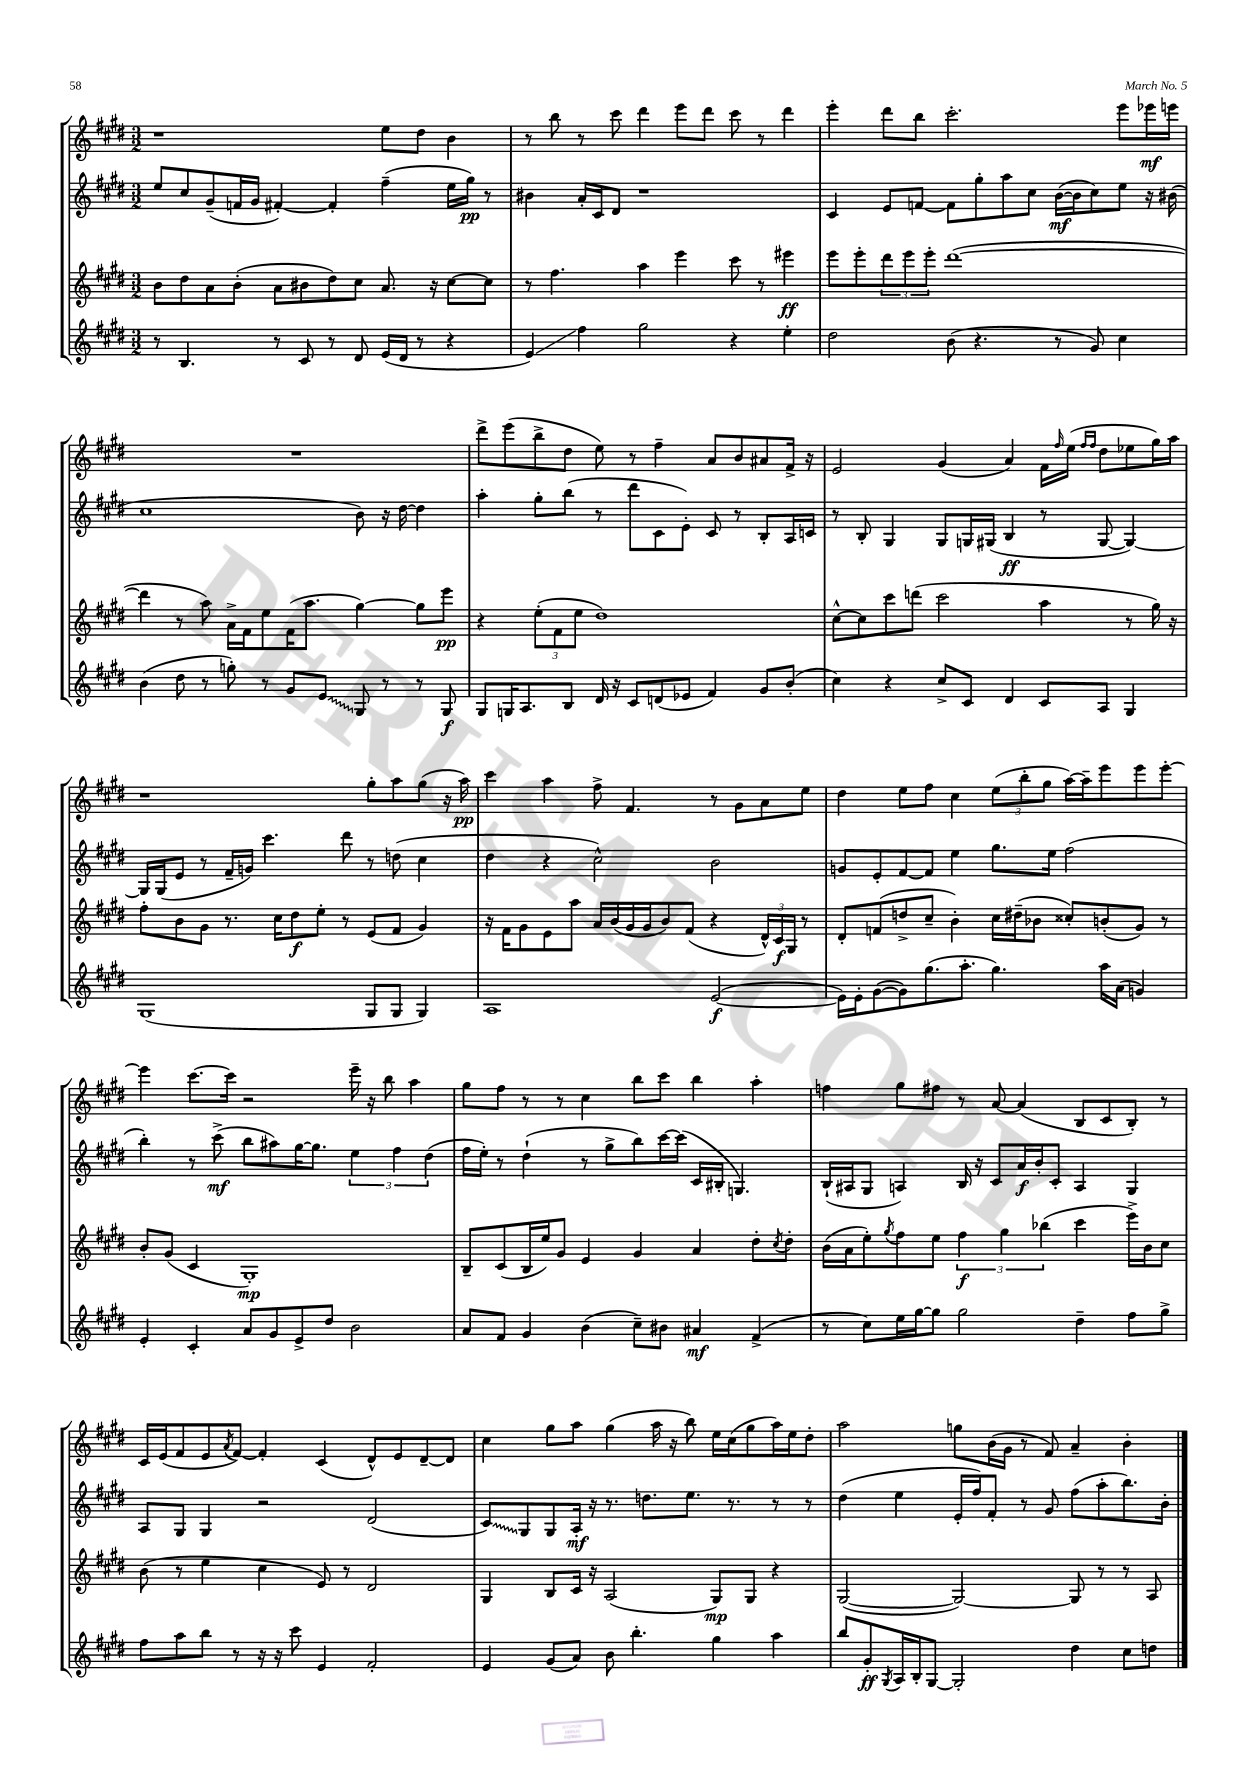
<<
\new StaffGroup <<
\new Staff = "s0" {
    \clef treble \key e \major \numericTimeSignature \time 3/2
    r1 e''8 dis''8 b'4 |
    r8 b''8 r8 cis'''8 dis'''4 e'''8 dis'''8 cis'''8 r8 dis'''4 |
    e'''4-. dis'''8 b''8 cis'''2.-. e'''8 ees'''16\mf e'''16 |
    R1. |
    dis'''8-> e'''8( b''8-> dis''8 e''8) r8 fis''4-- a'8 b'8 ais'8 fis'16-> r16 |
    e'2 gis'4( a'4) fis'16 \grace { fis''16 } e''16( \grace { fis''16 fis''16 } dis''8 ees''8 gis''16) a''16 |
    r1 gis''8-. a''8 gis''8( r16 a''16\pp) |
    cis'''4 a''4 fis''8-> fis'4. r8 gis'8 a'8 e''8 |
    dis''4 e''8 fis''8 cis''4 \tuplet 3/2 { e''8( b''8-. gis''8 } a''16~) a''16-- e'''8 e'''8 e'''8~-. |
    e'''4 cis'''8.~ cis'''16 r2 e'''16-- r16 b''8 a''4 |
    gis''8 fis''8 r8 r8 cis''4 b''8 cis'''8 b''4 a''4-. |
    f''4 gis''8 fis''8 r8 a'8~ a'4( b8 cis'8 b8-.) r8 |
    cis'16 e'16( fis'8 e'8 \acciaccatura { a'8 } fis'8~) fis'4-. cis'4( dis'8-^) e'8 dis'8~-- dis'8 |
    cis''4 gis''8 a''8 gis''4( a''16 r16 b''8) e''16 cis''16( gis''8 a''16) e''16 dis''8-. |
    a''2 g''8 b'16( gis'16 r8 fis'8) a'4-- b'4-. \bar "|." |
}
\new Staff = "s1" {
    \clef treble \key e \major \numericTimeSignature \time 3/2
    e''8 cis''8 gis'8--( f'16 gis'16 fis'4~-.) fis'4-. fis''4--( e''16 gis''16\pp) r8 |
    bis'4 a'16-. cis'16 dis'8 r1 |
    cis'4 e'8 f'8~ f'8 gis''8-. a''8 cis''8 b'16~\mf( b'16 cis''8) e''8 r16 bis'16( |
    cis''1 b'8) r16 dis''16~ dis''4 |
    a''4-. gis''8-. b''8( r8 dis'''8 cis'8 e'8-.) cis'8 r8 b8-. a16 c'16 |
    r8 b8-. gis4 gis8 g16 gis16( b4\ff r8 gis8~ gis4~) |
    gis16 gis16( e'8 r8 fis'16-- g'16) cis'''4. dis'''8 r8 d''8( cis''4 |
    dis''4 r4 cis''2-^) b'2 |
    g'8 e'8-. fis'8~ fis'8 e''4 gis''8. e''16 fis''2( |
    b''4-.) r8 cis'''8->\mf( b''8 ais''8) gis''16~ gis''8. \tuplet 3/2 { e''4 fis''4 dis''4( } |
    fis''16 e''16-.) r8 dis''4-!( r8 gis''8-> b''8) cis'''16~ cis'''16( cis'16 bis16-. g4.) |
    b16-!( ais16 gis8 a4) b16 r16 cis'8 a'16\f b'16-. cis'8-. a4 gis4 |
    a8 gis8 gis4 r2 dis'2( |
    \once \override Glissando.style = #'zigzag cis'8\glissando) gis8 gis8 a16-.\mf r16 r8. d''8. e''8. r8. r8 r8 |
    dis''4( e''4 e'16-. fis''16) fis'8-. r8 gis'8 fis''8( a''8-. b''8.) b'16-. \bar "|." |
}
\new Staff = "s2" {
    \clef treble \key e \major \numericTimeSignature \time 3/2
    b'8 dis''8 a'8 b'8-.( a'8 bis'8 dis''8) cis''8 a'8. r16 cis''8~ cis''8 |
    r8 fis''4. a''4 e'''4 cis'''8 r8 eis'''4\ff |
    e'''8 e'''8-. \tuplet 3/2 { dis'''8 e'''8 e'''8-. } dis'''1~( |
    dis'''4 r8 a''8) a'16-> fis'16 e''8 fis'16( a''8. gis''4~) gis''8 e'''8\pp |
    r4 \tuplet 3/2 { e''8-.( fis'8 e''8 } dis''1) |
    cis''8~-^ cis''8 cis'''8 d'''8( cis'''2 a''4 r8 gis''16) r16 |
    fis''8-. b'8 gis'8 r8. cis''16 dis''8\f e''8-. r8 e'8( fis'8 gis'4) |
    r16 fis'16 gis'8 e'8 a''8 a'16 b'16( gis'16 gis'16 b'8) fis'8( r4 \tuplet 3/2 { dis'16-^) cis'16\f gis16 } r8 |
    dis'8-. f'8( d''8-> cis''8-- b'4-.) cis''16 dis''16--( bes'8 cisis''8-.) b'8-.( gis'8) r8 |
    b'8-. gis'8( cis'4 gis1-.\mp) |
    b8-- cis'8( b16 e''16) gis'8 e'4 gis'4 a'4 dis''8-. \acciaccatura { cis''8 } dis''8-. |
    b'16( a'16 e''8-.) \acciaccatura { gis''8 } fis''8 e''8 \tuplet 3/2 { fis''4\f gis''4 bes''4( } cis'''4 e'''16->) b'16 cis''8 |
    b'8( r8 e''4 cis''4 e'8) r8 dis'2 |
    gis4 b8 cis'16 r16 a2( gis8\mp) gis8 r4 |
    gis2~( gis2~) gis8 r8 r8 a8 \bar "|." |
}
\new Staff = "s3" {
    \clef treble \key e \major \numericTimeSignature \time 3/2
    r8 b4. r8 cis'8 r8 dis'8 e'16( dis'16 r8 r4 |
    e'4\glissando) fis''4 gis''2 r4 e''4-. |
    dis''2 b'8( r4. r8 gis'8) cis''4 |
    b'4( dis''8 r8 g''8-.) r8 gis'8 \once \override Glissando.style = #'zigzag e'8\glissando gis8 r8 r8 gis8\f |
    gis8 g16 a8. b8 dis'16 r16 cis'8 d'8( ees'8 fis'4) gis'8 b'8-.( |
    cis''4) r4 cis''8-> cis'8 dis'4 cis'8 a8 gis4 |
    gis1( gis8 gis8 gis4) |
    a1 e'2~\f( |
    e'16) e'16-. gis'8~( gis'8) gis''8.( a''8.-. gis''4.) a''16 a'16( g'4) |
    e'4-. cis'4-. a'8 gis'8 e'8-> dis''8 b'2 |
    a'8 fis'8 gis'4 b'4( cis''8--) bis'8 ais'4\mf fis'4->( |
    r8 cis''8) e''16 gis''16~ gis''8 gis''2 dis''4-- fis''8 gis''8-> |
    fis''8 a''8 b''8 r8 r16 r16 cis'''8 e'4 fis'2-. |
    e'4 gis'8( a'8) b'8 b''4.-. gis''4 a''4 |
    b''8 gis'8-.\ff \acciaccatura { gis8 } a16 b16-. gis8~ gis2-. dis''4 cis''8 d''8 \bar "|." |
}
>>
>>
\layout { \context { \Score \remove "Bar_number_engraver" } }
